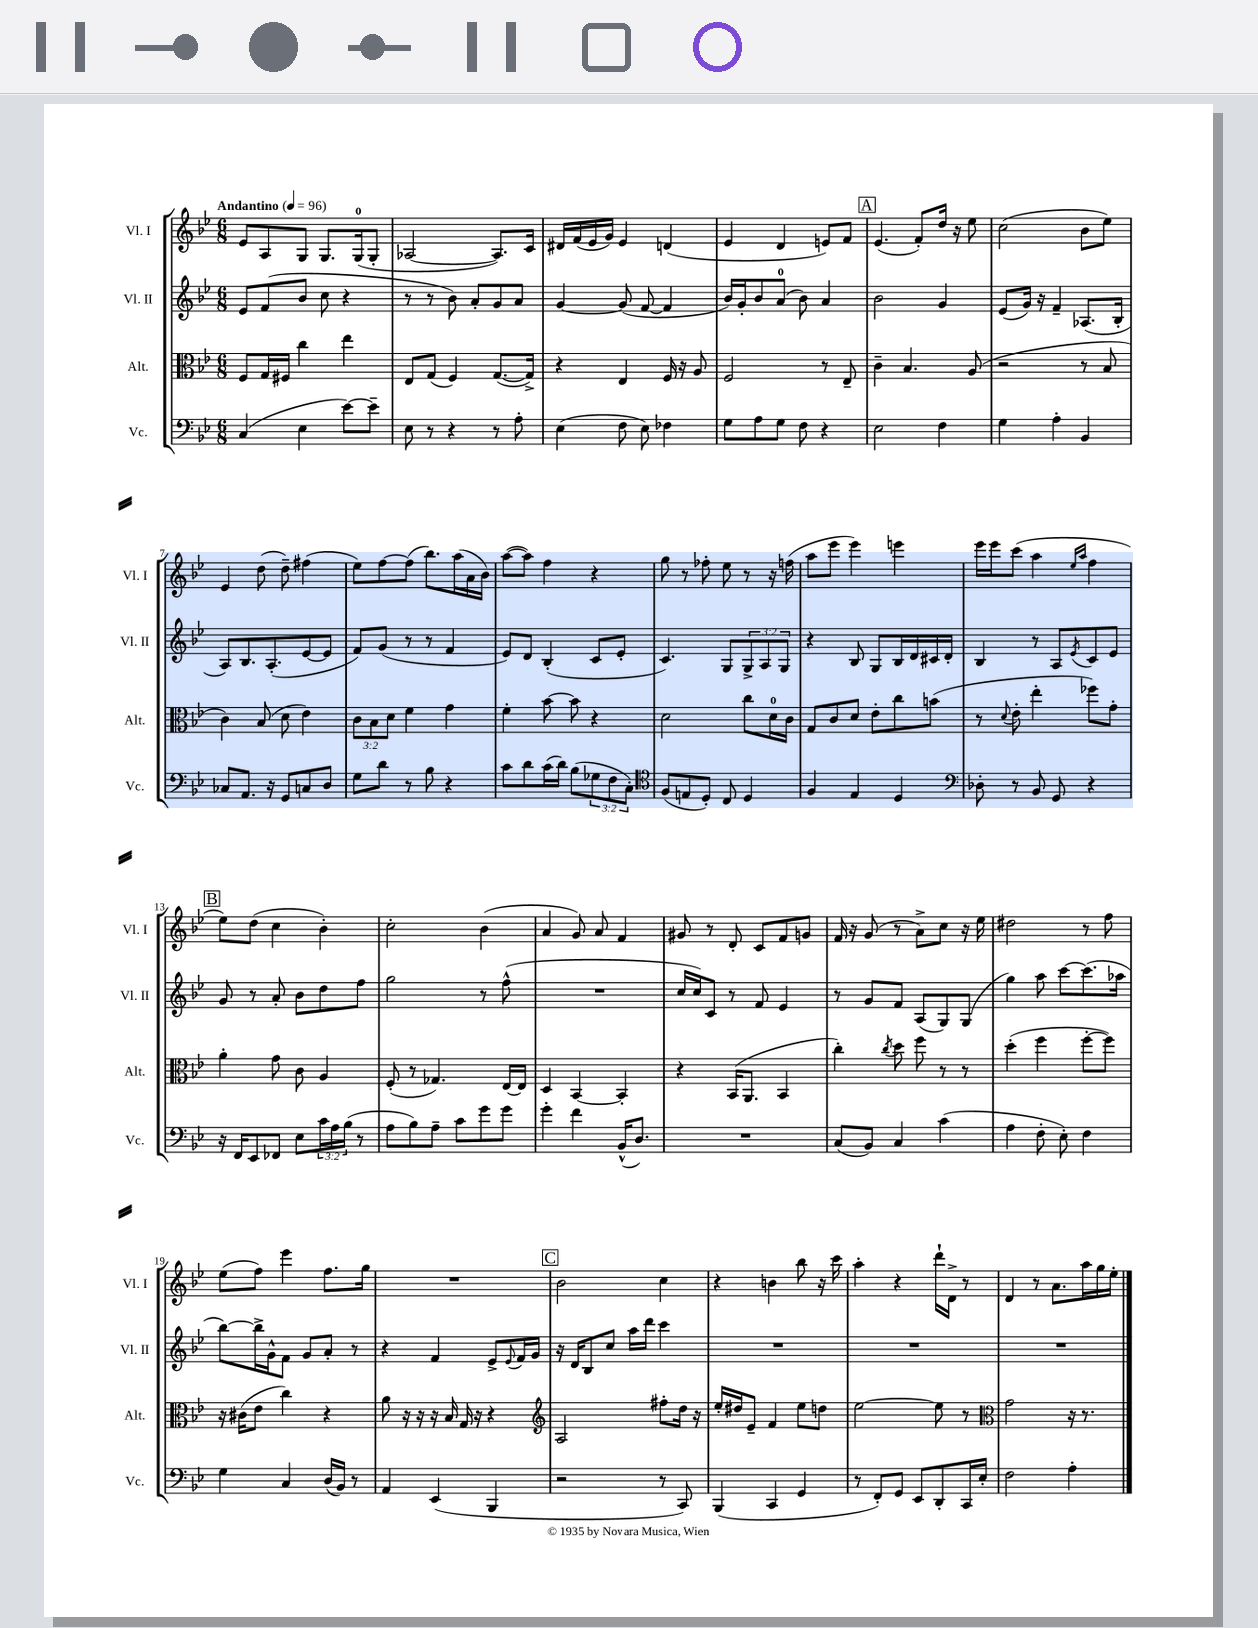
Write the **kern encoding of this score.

**kern	**kern	**kern	**kern
*part4	*part3	*part2	*part1
*staff4	*staff3	*staff2	*staff1
*I"Vc.	*I"Alt.	*I"Vl. II	*I"Vl. I
*I'Vc.	*I'Alt.	*I'Vl. II	*I'Vl. I
*clefF4	*clefC3	*clefG2	*clefG2
*k[b-e-]	*k[b-e-]	*k[b-e-]	*k[b-e-]
*M6/8	*M6/8	*M6/8	*M6/8
*MM96	*MM96	*MM96	*MM96
=1	=1	=1	=1
!	!	!	!LO:TX:a:B:t=Andantino
(4C/	8F/L	8e-/L	8e-/L
.	16G/L	(8f/	8A/
.	16F#X/JJ	.	.
4E-\	4cc\	8b-/J	8G/J
.	.	8cc\	8.G/L
[8e-\L)	4ee-\	4r	.
.	.	.	(16G/k
8e-~\J]	.	.	8G'/J
=2	=2	=2	=2
8E-\	8E-/L	8r	[2A-X/
8r	(8G/J	8r	.
4r	4F/)	8b-\)	.
.	.	8a'/L	.
8r	([8.G/L	8g/	8.A-/L])
8A'\	.	8a/J	.
.	16G^/Jk])	.	16c/Jk
=3	=3	=3	=3
(4E-\	4r	[4g/	16d#X/LL
.	.	.	(16f/
.	.	.	16e-/
.	.	.	16g/JJ)
8F\	4E-/	(8g/]	4e-/
8E-\)	.	[8f/	.
4F-X\	16F/	4f/]	(4dn/
.	16r	.	.
.	8A/	.	.
=4	=4	=4	=4
8G\L	2F/	16b-/LL)	4e-/
.	.	16g'/J	.
8A\	.	8b-/	.
8G\J	.	(8a/J	4d/
8F\	.	8b-\)	.
4r	8r	4a/	8en/L)
.	8E-~/	.	8f/J
!!LO:REH:place=s1:t=A
=5	=5	=5	=5
2E-\	4c~\	2b-\	(4.e-/
.	4.B-/	.	.
.	.	.	8f'/L)
4F\	.	4g/	16dd/Jk
.	.	.	16r
.	(8A/	.	8ee-\
=6	=6	=6	=6
4G\	2r	(8e-/L	(2cc\
.	.	16g/Jk)	.
.	.	16r	.
4A'\	.	4f~/	.
4BB-/	8r	(8.A-X/L	8b-\L
.	8B-/	.	8ee-\J)
.	.	16B-'/Jk	.
!!LO:LB:g=z
=7	=7	=7	=7
8C-X/L	4c\)	8A/L)	4e-/
8.AA/J	.	8.B-/	.
.	(8B-/	.	(8dd\
16r	.	(8.A'/	.
8GG/L	8d\	.	8dd~\)
8Cn/	4e-\)	[8e-/	(4ff#X\
8D/J	.	8e-/J]	.
=8	=8	=8	=8
8G\L	12c\L	8f/L)	8ee-\L)
.	12B-\	.	.
8d\J	.	(8g/J	[8ff\
.	12d\J	.	.
8r	4f\	8r	(8ff\J]
8B-\	.	8r	8.bb-\L)
4r	4g\	4f/	.
.	.	.	(16aa\L
.	.	.	16a\
.	.	.	16b-\JJ)
=9	=9	=9	=9
8c\L	4f'\	8e-/L)	([8aa\L
8d\	.	8d/J	8aa\J])
(16c\L	[8b-\	(4B-'/	4ff\
16d\JJ)	.	.	.
(8B-\L	8b-\]	.	.
12G-X\	4r	8c/L	4r
12F\	.	.	.
.	.	8e-'/J	.
12C'\J)	.	.	.
=10	=10	=10	=10
*clefC4	*	*	*
(8F/L	2d\	4.c/)	8gg\
8En/	.	.	8r
8D'/J)	.	.	8ff-X'\
8C/	.	8G/L	8ee-\
4D/	8cc\L	12G^/	8r
.	.	12A/	.
.	16d\L	.	16r
.	.	12G/J	.
.	16c\JJ	.	(16ffn\
=11	=11	=11	=11
4F/	8G/L	4r	8aa\L
.	8c/	.	8eee-\J
4E-/	8d/J	8B-/	4eee-\)
.	8e-'\L	8G/L	.
4D/	8cc\	16B-/L	4eeen\
.	.	16d/	.
.	(8bn\J	16c#X/	.
.	.	16d'/JJ	.
=12	=12	=12	=12
*clefF4	*	*	*
8D-X'\	8r	4B-/	16eee-\LL
.	.	.	16eee-\J
.	8qqd/	.	.
8r	8e-'\	.	(8ccc\J
8BB-/	4ee-'\	8r	4aa\
8GG/	.	8A/L	.
.	.	.	16qqee-/LL
.	.	8qe-/	16qqaa/JJ
4r	8ff-X\L)	8c/	4ff\
.	8g'\J	8e-/J	.
!!LO:LB:g=z
!!LO:REH:place=s1:t=B
=13	=13	=13	=13
16r	4a'\	8g/	8ee-\L)
16FF/KL	.	.	.
8EE-/	.	8r	(8dd\J
8FF-X/J	8g\	8a'/	4cc\
8E-\L	8c\	8b-\L	.
24c\L	4A/	8dd\	4b-'\)
24A\	.	.	.
(24B-\JJ	.	.	.
8r	.	8ff\J	.
=14	=14	=14	=14
8A\L	(8F'/	2gg\	2cc'\
8B-\)	8r	.	.
8A~\J	4.G-X/)	.	.
8c\L	.	.	.
8g\	.	8r	(4b-\
8g\J	[16E-/LL	(8ff^^\	.
.	16E-/JJ]	.	.
=15	=15	=15	=15
4g'\	4D/	2.r	4a/
4f\	[4BB-/	.	8g/)
.	.	.	8a/
(16BB-^^/KL	4BB-'/]	.	4f/
8.D/J)	.	.	.
=16	=16	=16	=16
2.r	4r	16cc/LL	8g#X/
.	.	16cc/J)	.
.	.	8c/J	8r
.	(16BB-/KL	8r	8d'/
.	8.AA/J	.	.
.	.	8f/	8c/L
.	4BB-/	4e-/	8f/
.	.	.	8gn/J
=17	=17	=17	=17
(8C/L	4cc'\)	8r	16f/
.	.	.	16r
8BB-/J)	.	8g/L	(8g/
.	8qcc/	.	.
4C/	8dd\	8f/J	8r
.	8ff\	(8A/L	8a^\L)
(4c\	8r	8G/)	8cc\J
.	8r	(8G/J	16r
.	.	.	16ee-\
=18	=18	=18	=18
4A\	(4dd'\	4gg\)	2dd#X\
8F'\	4ff\	8aa\	.
8E-'\)	.	[8ccc\L	.
4F\	[8ff'\L	(8.ccc\]	8r
.	8ff\J])	.	8ff\
.	.	16aa-X\Jk	.
!!LO:LB:g=z
=19	=19	=19	=19
4G\	16r	[8bb-\L)	(8ee-\L
.	(16c#X\KL	.	.
.	8e-\J	16bb-^\L]	8ff\J)
.	.	16g^^\J	.
4C/	4cc\)	8f\J	4eee-\
.	.	8g/L	.
(16D/LL	4r	8a'/J	8.ff\L
16BB-/JJ)	.	.	.
8r	.	8r	.
.	.	.	16gg\Jk
=20	=20	=20	=20
4AA/	8a\	4r	2.r
.	16r	.	.
.	16r	.	.
(4EE-/	16r	4f/	.
.	16B-/	.	.
.	16G/	.	.
.	16r	.	.
4BBB-/	4r	8e-^/L	.
.	.	8qqe-/	.
.	.	16f/L	.
.	.	16g/JJ	.
!!LO:REH:place=s1:t=C
=21	=21	=21	=21
*	*clefG2	*	*
2r	2A/	16r	2b-\
.	.	16d/KL	.
.	.	8B-/	.
.	.	8cc/J	.
.	.	16aa\LL	.
.	.	16ddd\JJ	.
8r	8ff#X'\L	4ccc\	4cc\
8CC/)	16dd\Jk	.	.
.	16r	.	.
=22	=22	=22	=22
(4BBB-/	16ee-'/LL	2.r	4r
.	16dd#X/J	.	.
.	8e-~/J	.	.
4CC/	4f/	.	4bn\
4GG/	8ee-\L	.	8bb-\
.	8ddn\J	.	16r
.	.	.	16ccc\
=23	=23	=23	=23
8r	[2ee-\	2.r	4aa'\
8FF'/L)	.	.	.
8GG/J	.	.	4r
8EE-/L	.	.	.
8DD'/	8ee-\]	.	16ddd`\LL
.	.	.	16d^\JJ
16CC/L	8r	.	8r
16E-'/JJ	.	.	.
=24	=24	=24	=24
*	*clefC3	*	*
2F\	2g\	2.r	4d/
.	.	.	8r
.	.	.	8.a\L
4A'\	16r	.	.
.	8.r	.	16aa\L
.	.	.	16gg\
.	.	.	16ee-'\JJ
==	==	==	==
*-	*-	*-	*-
